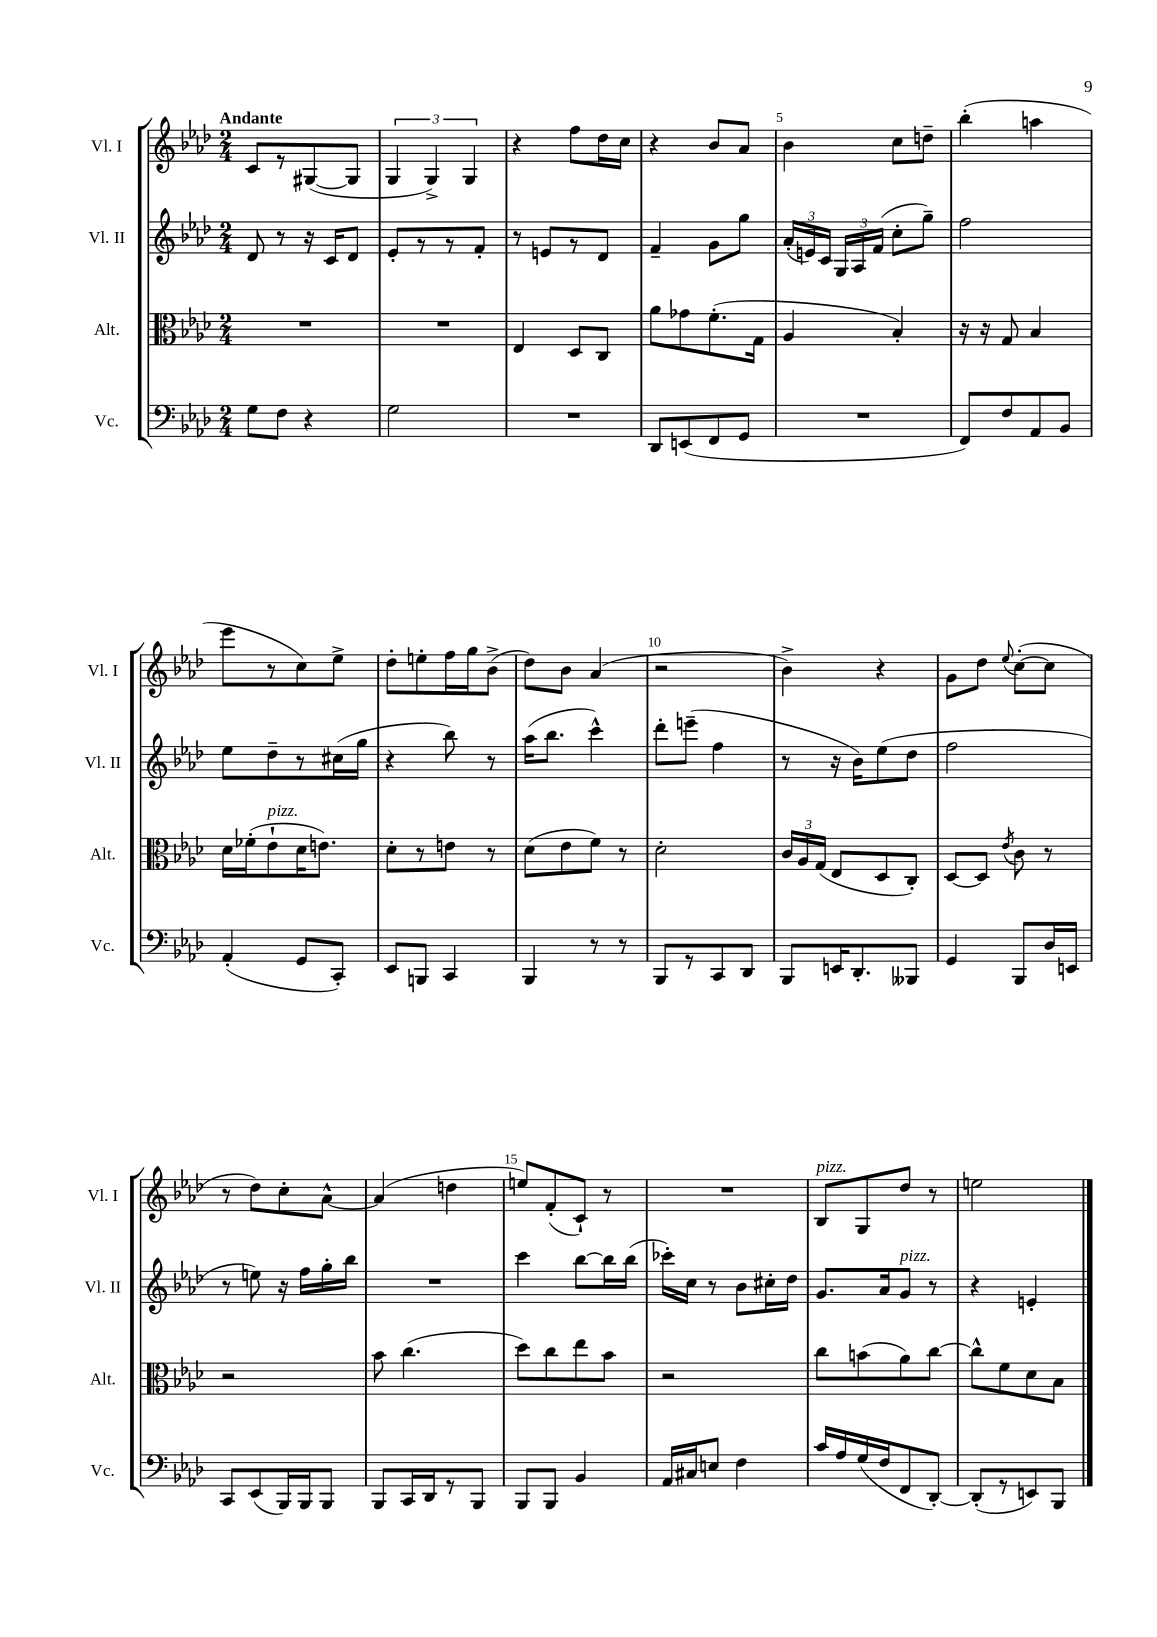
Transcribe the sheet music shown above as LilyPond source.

<<
\new StaffGroup <<
\new Staff = "s0" \with { instrumentName = "Vl. I" shortInstrumentName = "Vl. I" } {
    \clef treble \key aes \major \numericTimeSignature \time 2/4 \tempo "Andante"
    \autoBeamOff c'8[ r8 gis8~( gis8] |
    \tuplet 3/2 { g4 g4->) g4 } |
    r4 f''8[ des''16 c''16] |
    r4 bes'8[ aes'8] |
    bes'4 c''8[ d''8]-- |
    bes''4-.( a''4 |
    ees'''8[ r8 c''8) ees''8]-> |
    des''8[-. e''8-. f''16 g''16 bes'8]->( |
    des''8[) bes'8] aes'4( |
    r2 |
    bes'4->) r4 |
    g'8[ des''8] \appoggiatura { ees''8 } c''8[~-.( c''8] |
    r8 des''8[) c''8-. aes'8]~-^ |
    aes'4( d''4 |
    e''8[) f'8-.( c'8]-!) r8 |
    R2 |
    bes8[^\markup { \italic "pizz." } g8 des''8] r8 |
    e''2 \bar "|." |
}
\new Staff = "s1" \with { instrumentName = "Vl. II" shortInstrumentName = "Vl. II" } {
    \clef treble \key aes \major \numericTimeSignature \time 2/4
    \autoBeamOff des'8 r8 r16 c'16[ des'8] |
    ees'8[-. r8 r8 f'8]-. |
    r8 e'8[ r8 des'8] |
    f'4-- g'8[ g''8] |
    \tuplet 3/2 { aes'16[-.( e'16) c'16] } \tuplet 3/2 { g16[ aes16 f'16]( } c''8[-. g''8]--) |
    f''2 |
    ees''8[ des''8-- r8 cis''16( g''16] |
    r4 bes''8) r8 |
    aes''16[( bes''8.] c'''4-^) |
    des'''8[-. e'''8]--( f''4 |
    r8 r16 bes'16[) ees''8( des''8] |
    f''2 |
    r8 e''8) r16 f''16[ g''16-. bes''16] |
    R2 |
    c'''4 bes''8[~ bes''16 bes''16]( |
    ces'''16[-.) c''16] r8 bes'8[ cis''16-. des''16] |
    g'8.[ aes'16 g'8]^\markup { \italic "pizz." } r8 |
    r4 e'4-. \bar "|." |
}
\new Staff = "s2" \with { instrumentName = "Alt." shortInstrumentName = "Alt." } {
    \clef alto \key aes \major \numericTimeSignature \time 2/4
    \autoBeamOff R2 |
    R2 |
    ees4 des8[ c8] |
    aes'8[ ges'8 f'8.-.( g16] |
    aes4 bes4-.) |
    r16 r16 g8 bes4 |
    des'16[ fes'16-.( ees'8-!^\markup { \italic "pizz." } des'16 e'8.]) |
    des'8[-. r8 e'8] r8 |
    des'8[( ees'8 f'8]) r8 |
    des'2-. |
    \tuplet 3/2 { c'16[ aes16 g16]( } ees8[ des8 c8]-.) |
    des8[~ des8] \acciaccatura { ees'8 } c'8 r8 |
    r2 |
    bes'8 c''4.( |
    des''8[) c''8 ees''8 bes'8] |
    r2 |
    c''8[ b'8( aes'8) c''8]~ |
    c''8[-^ f'8 des'8 bes8] \bar "|." |
}
\new Staff = "s3" \with { instrumentName = "Vc." shortInstrumentName = "Vc." } {
    \clef bass \key aes \major \numericTimeSignature \time 2/4
    \autoBeamOff g8[ f8] r4 |
    g2 |
    R2 |
    des,8[ e,8( f,8 g,8] |
    R2 |
    f,8[) f8 aes,8 bes,8] |
    aes,4-.( g,8[ c,8]-.) |
    ees,8[ b,,8] c,4 |
    bes,,4 r8 r8 |
    bes,,8[ r8 c,8 des,8] |
    bes,,8[ e,16 des,8.-. beses,,8] |
    g,4 bes,,8[ des16 e,16] |
    c,8[ ees,8( bes,,16) bes,,16 bes,,8] |
    bes,,8[ c,16 des,16 r8 bes,,8] |
    bes,,8[ bes,,8] bes,4 |
    aes,16[ cis16 e8] f4 |
    c'16[ aes16 g16( f16 f,8 des,8]~-.) |
    des,8[-.( r8 e,8) bes,,8] \bar "|." |
}
>>
>>
\layout { \context { \Score \override BarNumber.break-visibility = ##(#f #t #t) barNumberVisibility = #(every-nth-bar-number-visible 5) } }
